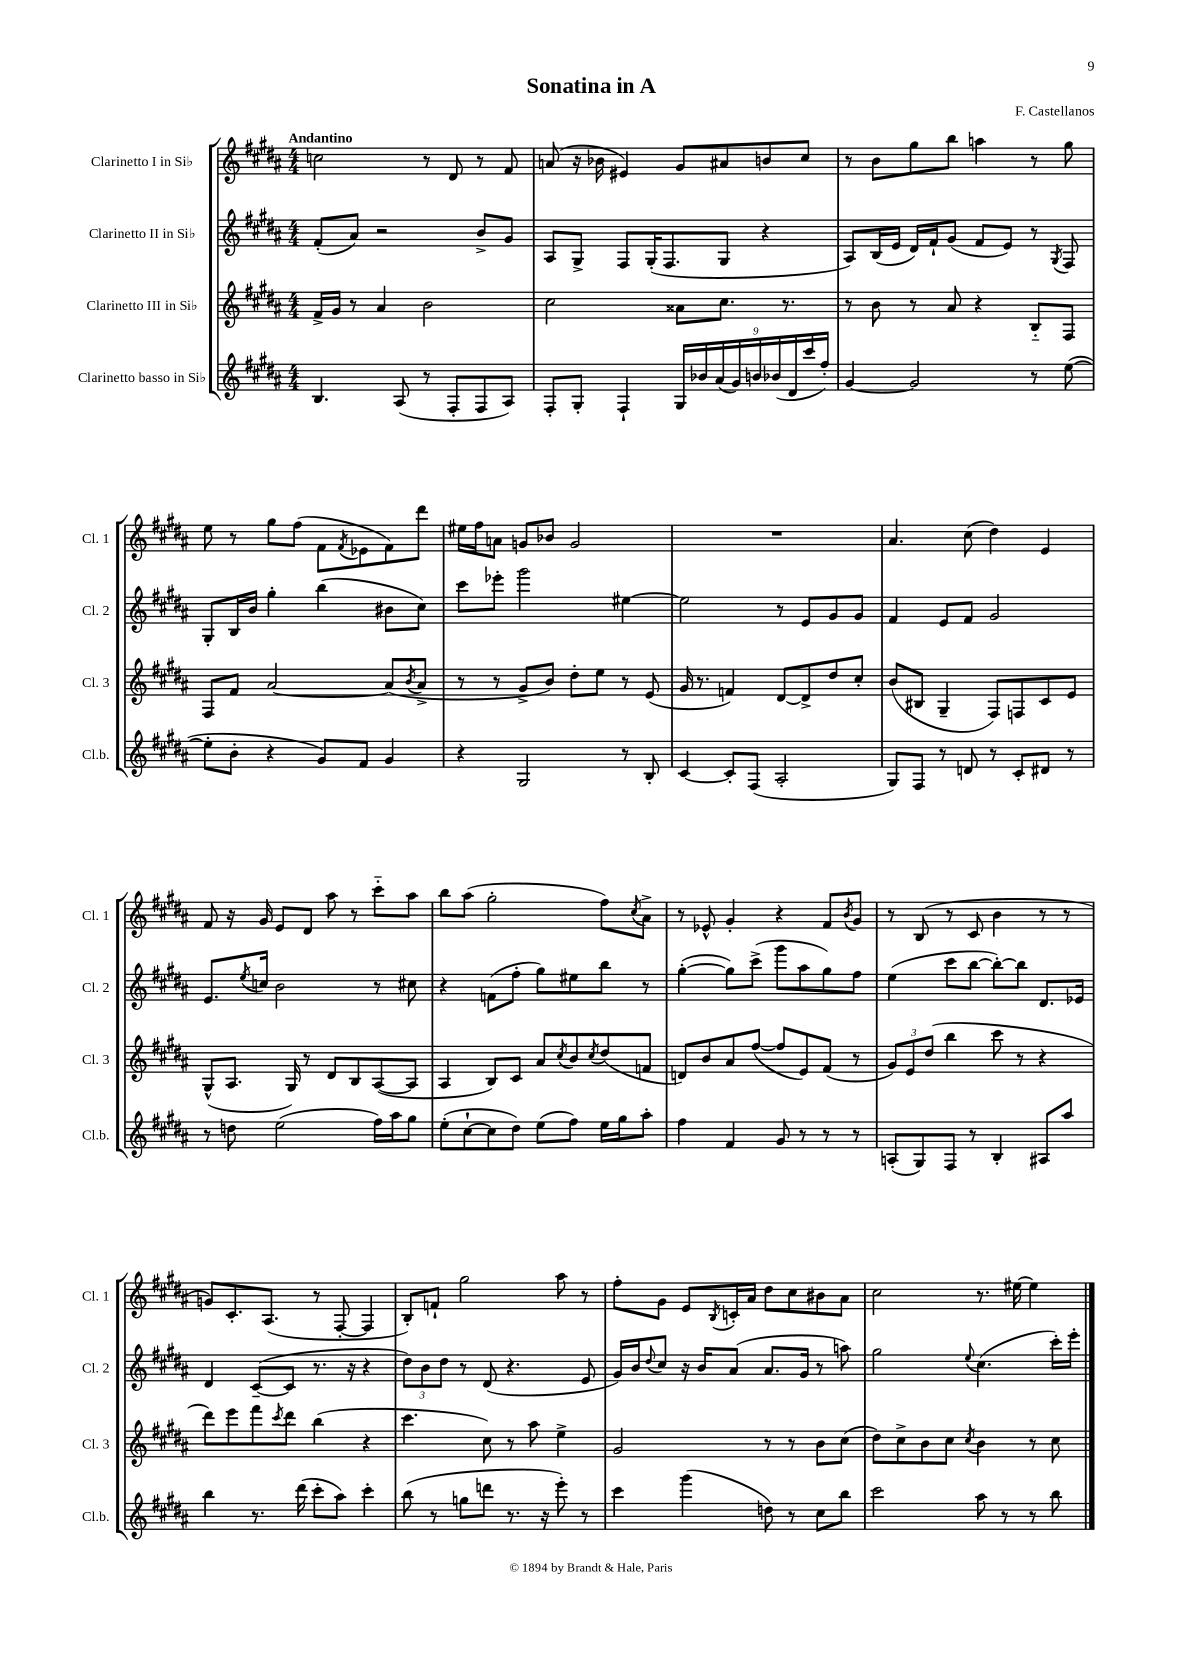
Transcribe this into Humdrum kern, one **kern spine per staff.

**kern	**kern	**kern	**kern
*part4	*part3	*part2	*part1
*staff4	*staff3	*staff2	*staff1
*I"Clarinetto basso in Si♭	*I"Clarinetto III in Si♭	*I"Clarinetto II in Si♭	*I"Clarinetto I in Si♭
*I'Cl.b.	*I'Cl. 3	*I'Cl. 2	*I'Cl. 1
*clefG2	*clefG2	*clefG2	*clefG2
*k[f#c#g#d#a#]	*k[f#c#g#d#a#]	*k[f#c#g#d#a#]	*k[f#c#g#d#a#]
*M4/4	*M4/4	*M4/4	*M4/4
=1	=1	=1	=1
!	!	!	!LO:TX:a:B:t=Andantino
4.B/	16f#^/LL	(8f#'/L	2ccn\
.	16g#/JJ	.	.
.	8r	8a#/J)	.
.	4a#/	2r	.
(8A#/	.	.	.
8r	2b\	.	8r
8F#'/L	.	.	8d#/
8F#/	.	8b^/L	8r
8A#/J)	.	8g#/J	8f#/
=2	=2	=2	=2
8F#'/L	2cc#\	8A#/L	(8an/
8G#'/J	.	8G#^/J	16r
.	.	.	16b-X\
4F#`/	.	8F#/L	4e#X/)
.	.	(16G#'/K	.
.	.	8.F#/	.
18G#/LL	8a##X\L	.	8g#/L
18b-X/	.	.	.
(18a#/	.	.	.
.	8.cc#\J	8G#/J	8a#X/
18g#/)	.	.	.
18bn/	.	.	.
.	.	4r	8bn/
(18b-X/	.	.	.
.	8.r	.	.
18d#/	.	.	.
.	.	.	8cc#/J
18ccc#/	.	.	.
18ff#'/JJ)	.	.	.
=3	=3	=3	=3
[4g#/	8r	8A#/L)	8r
.	8b\	(16B/L	8b\L
.	.	16e/JJ	.
2g#/]	8r	16d#/LL)	8gg#\
.	.	16f#`/J	.
.	8a#/	(8g#/J	8bb\J
.	4r	8f#/L	4aan\
.	.	8e/J)	.
8r	8B/L	8r	8r
.	.	8qG#/	.
([8ee\	8F#/J	8F#/	8gg#\
!!LO:LB:g=z
=4	=4	=4	=4
8ee'\L]	8F#/L	8G#'/L	8ee\
8b'\J	8f#/J	16B/L	8r
.	.	16b/JJ	.
4r	[2a#/	4gg#'\	8gg#\L
.	.	.	(8ff#\J
8g#/L)	.	(4bb\	8f#\L
.	.	.	8qf#/
8f#/J	.	.	8e-X\
4g#/	(8a#/L]	8b#X\L	8f#\)
.	8qb/	.	.
.	8a#^/J	8cc#\J)	8ddd#\J
=5	=5	=5	=5
4r	8r	8ccc#\L	16ee#X\LL
.	.	.	16ff#\J
.	8r	8eee-X'\J	8an\J
2G#/	8g#^/L	2ggg#\	8gn/L
.	8b/J)	.	8b-X/J
.	8dd#'\L	.	2g/
.	8ee\J	.	.
8r	8r	[4ee#X\	.
8B'/	(8e/	.	.
=6	=6	=6	=6
[4c#/	16g#/	2ee#\]	1r
.	8.r	.	.
8c#'/L]	4fn/)	.	.
(8F#/J	.	.	.
2A#'/	[8d#/L	8r	.
.	8d#^/]	8e/L	.
.	8dd#/	8g#/	.
.	8cc#'/J	8g#/J	.
=7	=7	=7	=7
8G#/L)	(8b/L	4f#/	4.a#/
8F#/J	8B#X/J	.	.
8r	4G#~/	8e/L	.
8dn/	.	8f#/J	(8cc#\
8r	8F#/L)	2g#/	4dd#\)
8c#'/L	8Fn/	.	.
8d#X/J	8c#/	.	4e/
8r	8e/J	.	.
!!LO:LB:g=z
=8	=8	=8	=8
8r	(8G#^^/L	8.e/L	8f#/
8ddn\	8.A#/J	.	16r
.	.	8qee/	.
.	.	16ccn/Jk	16g#/
(2ee\	.	2b\	8e/L
.	16G#/)	.	.
.	8r	.	8d#/J
.	8d#/L	.	8aa#\
.	8B/	.	8r
16ff#\LL)	([8A#/	8r	8ccc#\L
16aa#\J	.	.	.
8gg#\J	8A#/J]	8cc#X\	8aa#\J
=9	=9	=9	=9
(8ee'\L	4A#/	4r	8bb\L
[8cc#`\	.	.	(8aa#\J
8cc#\]	8B/L)	(8fn\L	2gg#'\
8dd#\J)	8c#/J	8ff#'\J	.
(8ee\L	8a#/L	8gg#\L)	.
.	8qcc#/	.	.
8ff#\J)	8b/	8ee#X\	.
.	8qcc#/	.	.
16ee\LL	(8dd#/	8bb\J	8ff#\L)
16gg#\J	.	.	.
.	.	.	8qcc#/
8aa#'\J	8fn/J	8r	8a#^\J
=10	=10	=10	=10
4ff#\	8dn/L)	([4gg#'\	8r
.	8b/	.	8e-X^^/
4f#/	8a#/	8gg#\L])	4g#'/
.	([8ff#/J	(8ccc#^\J	.
8g#/	8ff#/L]	8ggg#\L	4r
8r	8e/)	8aa#\	.
8r	(8f#/J	8gg#\)	8f#/L
.	.	.	8qb/
8r	8r	8ff#\J	8g#/J
=11	=11	=11	=11
(8An'/L	12g#/L)	(4ee\	8r
.	12e/	.	.
8G#/)	.	.	(8B/
.	(12dd#/J	.	.
8F#/J	4bb\	8ccc#\L	8r
8r	.	[8bb\J	8c#/
4B'/	8ccc#\	8bb'\L_)	4b\
.	8r	8bb\J]	.
8A#X/L	4r	8.d#/L	8r
8aa#/J	.	.	8r
.	.	16e-X/Jk	.
!!LO:LB:g=z
=12	=12	=12	=12
4bb\	8ddd#\L)	4d#/	8gn/L)
.	8eee\	.	8.c#'/
8.r	8fff#\	([8c#~/L	.
.	.	.	(8.A#/J
.	8qccc#/	.	.
.	8ddd#\J	8c#/J]	.
(16ddd#\	.	.	.
8ccc#'\L	(4bb\	8.r	8r
8aa#\J)	.	.	[8F#'/
.	.	16r	.
4ccc#'\	4r	4r	4F#/]
=13	=13	=13	=13
(8bb\	4.ccc#\	12dd#\L)	8B'/L)
.	.	12b\	.
8r	.	.	8fn`/J
.	.	12dd#\J	.
8ggn\L	.	8r	2gg#\
8dddn\J	8cc#\)	(8d#/	.
8.r	8r	4.r	.
.	8aa#\	.	.
16r	.	.	.
8eee'\)	4ee^\	.	8aa#\
8r	.	8e/	8r
=14	=14	=14	=14
4ccc#\	2g#/	16g#/LL)	8ff#'\L
.	.	16b/J	.
.	.	8qqdd#/	.
.	.	8cc#/J	8g#\J
(4ggg#\	.	16r	8e/L
.	.	16b/KL	.
.	.	.	8qB/
.	.	(8a#/J	16cn'/L
.	.	.	16a#/JJ
8ddn\)	8r	8.a#/L	8dd#\L
8r	8r	.	8cc#\
.	.	16g#/Jk	.
8cc#\L	8b\L	8r	8b#X\
8bb\J	(8cc#\J	8aan\)	8a#\J
=15	=15	=15	=15
2ccc#\	8dd#\L)	2gg#\	2cc#\
.	8cc#^\	.	.
.	8b\	.	.
.	8cc#\J	.	.
.	8qcc#/	8qqee/	.
8aa#\	4b\	(4.cc#\	8.r
8r	.	.	.
.	.	.	[16ee#X\
8r	8r	.	4ee#\]
8bb\	8cc#\	16ccc#'\LL)	.
.	.	16eee'\JJ	.
==	==	==	==
*-	*-	*-	*-
